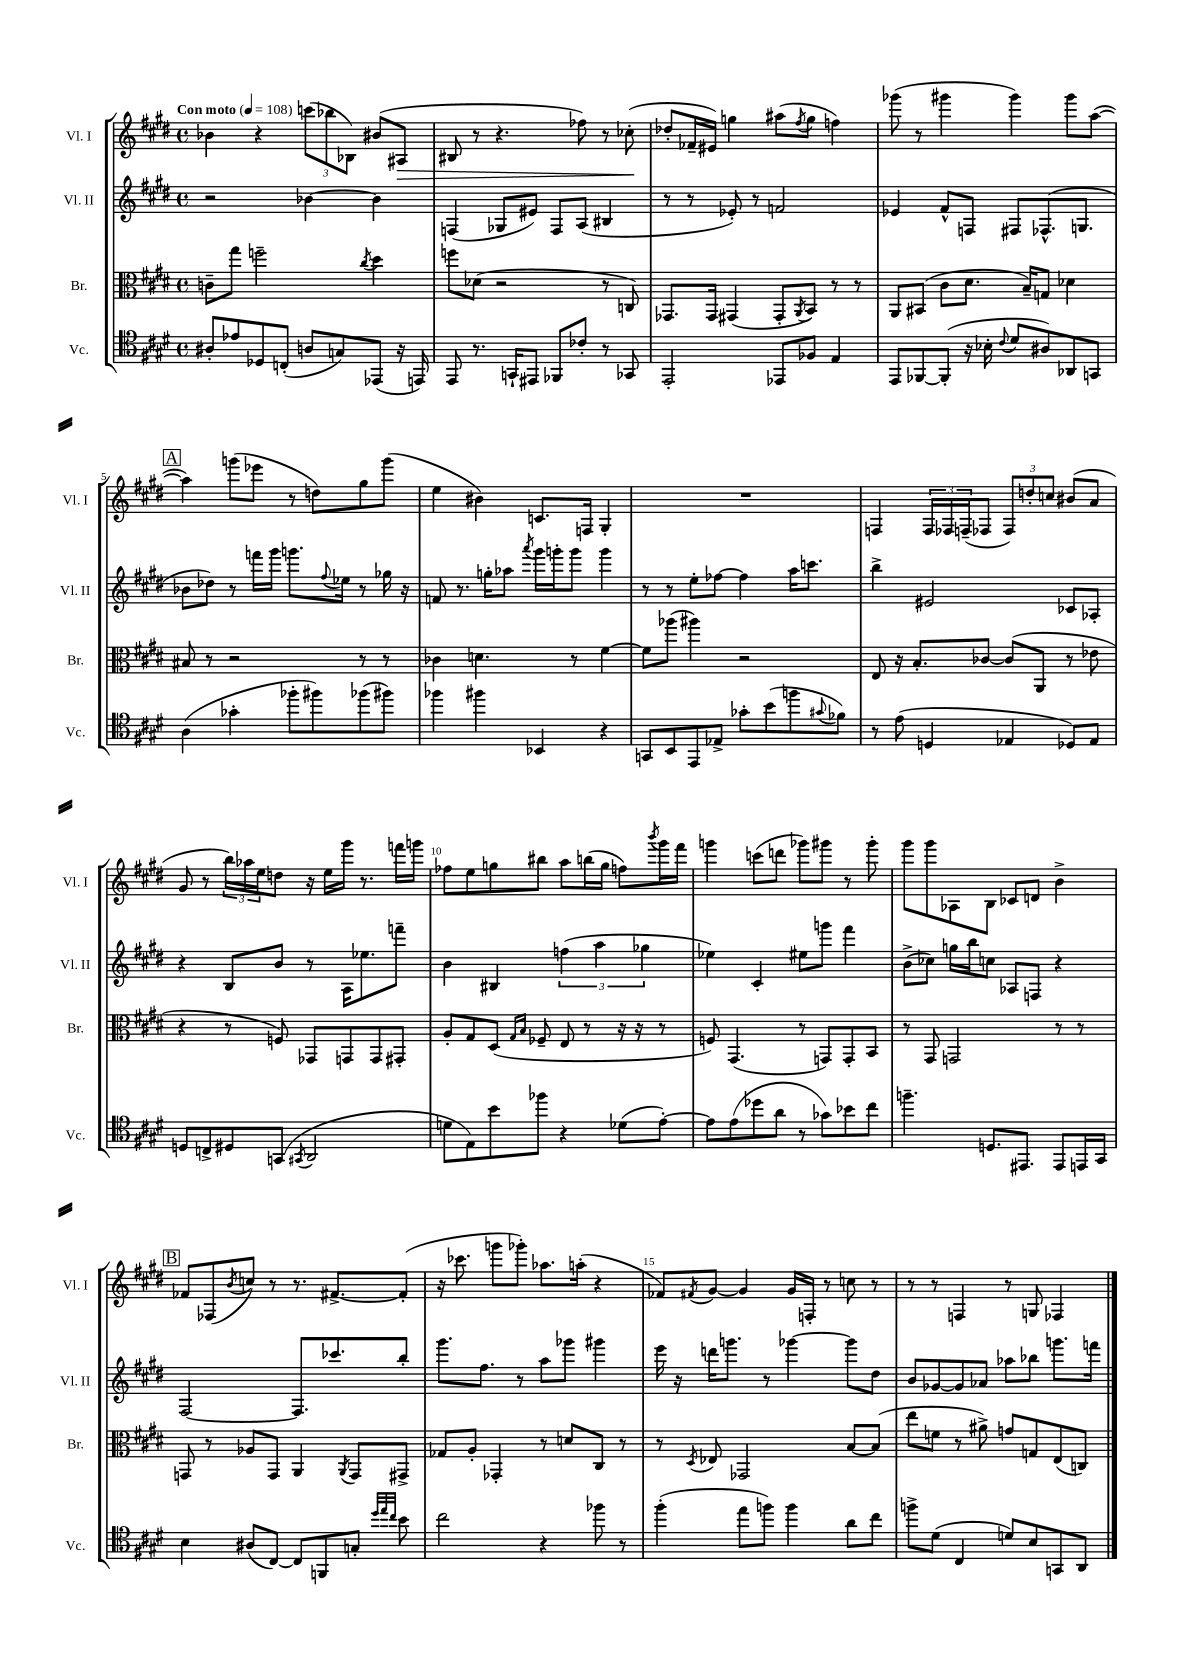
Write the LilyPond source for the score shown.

<<
\new StaffGroup <<
\new Staff = "s0" \with { instrumentName = "Vl. I" shortInstrumentName = "Vl. I" } {
    \clef treble \key e \major \defaultTimeSignature \time 4/4 \tempo "Con moto" 4 = 108
    bes'4 r4 \tuplet 3/2 { c'''8( bes''8 bes8) } bis'8( ais8\> |
    bis8 r8 r4. fes''8) r8 ces''8-.\!( |
    des''8-. fes'16-- eis'16) g''4 ais''8( \acciaccatura { fis''8 } g''8 f''4) |
    ges'''8( r8 gis'''4 gis'''4) gis'''8 a''8~( |
    \mark \markup { \box "A" } a''4) g'''8( ees'''8 r8 d''8) gis''8 g'''8( |
    e''4 bis'4) c'8. f16 gis4-. |
    R1 |
    f4 \tuplet 3/2 { f16 fes16 f16--( } fes8 \tuplet 3/2 { fes8) d''8-. c''8 } bis'8( a'8 |
    gis'8 r8 \tuplet 3/2 { b''16) aes''16 e''16 } d''8 r16 e''16 gis'''16 r8. f'''16 g'''16 |
    fes''8 e''8 g''8 bis''8 a''8 b''16( g''16 f''8) \acciaccatura { b'''8 } gis'''16 fis'''16 |
    g'''4 c'''8( d'''8 ges'''8) gis'''8 r8 gis'''8-. |
    gis'''8 gis'''8 aes8 b8 ces'8 d'8 b'4-> |
    \mark \markup { \box "B" } fes'8 fes8( \acciaccatura { b'8 } c''8) r8 r8. fis'8.~-> fis'8-.( |
    r16 ces'''8. g'''8 ges'''8-.) aes''8. a''16-.( r4 |
    fes'8) \acciaccatura { fis'8 } gis'8~ gis'4 gis'16 f16-. r8 c''8 r8 |
    r8 r8 f4 r8 g8 fes4 \bar "|." |
}
\new Staff = "s1" \with { instrumentName = "Vl. II" shortInstrumentName = "Vl. II" } {
    \clef treble \key e \major \defaultTimeSignature \time 4/4
    r2 bes'4~ bes'4 |
    f4( ges8 eis'8) f8 a8( bis4 |
    r8 r8 ees'8-.) r8 f'2 |
    ees'4 fis'8-^ f8 fis8 fes8.-^( g8. |
    \mark \markup { \box "A" } bes'8 des''8) r8 f'''16 gis'''16 g'''8. \appoggiatura { fis''8 } ees''16 r8 ges''16 r16 |
    f'8 r8. g''16-. aes''8 \acciaccatura { a'''8 } gis'''16 g'''16-. g'''8 g'''4 |
    r8 r8 e''8-. fes''8~ fes''4 a''16 c'''8. |
    b''4-> eis'2 ces'8 aes8-. |
    r4 b8 b'8 r8 a16 ees''8. f'''8-- |
    b'4 bis4 \tuplet 3/2 { f''4( a''4 ges''4 } |
    ees''4) cis'4-. eis''8 g'''8 fis'''4 |
    b'8->( ces''8) g''16 b''16 c''8 aes8 f8 r4 |
    \mark \markup { \box "B" } fis2~ fis8. ces'''8. b''8-. |
    gis'''8. fis''8. r8 a''8 ges'''8 gis'''4 |
    e'''16 r16 d'''16 g'''8. r8 ges'''4~ ges'''8 dis''8 |
    b'8 ges'8~ ges'8 aes'8 aes''8 bes''8 g'''8. f'''16 \bar "|." |
}
\new Staff = "s2" \with { instrumentName = "Br." shortInstrumentName = "Br." } {
    \clef alto \key e \major \defaultTimeSignature \time 4/4
    c'8-- gis''8 f''2-- \acciaccatura { cis''8 } dis''4 |
    f''8 des'8( r2 r8 c8) |
    ges,8. ges,16 gis,4( gis,8-. \acciaccatura { a,8 } b,8) r8 r8 |
    a,8 bis,8( cis'8 dis'8. b16--) g8 des'4 |
    \mark \markup { \box "A" } bis8 r8 r2 r8 r8 |
    ces'4 d'4. r8 fis'4~ |
    fis'8 aes''8( ais''4) r2 |
    e8 r16 b8.-. ces'8~ ces'8( a,8 r8 ees'8 |
    r4 r8 f8) ges,8 g,8 g,8 gis,8-. |
    a8-. gis8 dis8( \grace { gis16 b16 } fes8-- e8 r8 r16 r16 r8 |
    f8) gis,4.( r8 g,8) g,8-. b,8 |
    r8 gis,8 g,2 r8 r8 |
    \mark \markup { \box "B" } g,8 r8 aes8 g,8 a,4 \acciaccatura { a,8 } g,8 gis,8-> |
    ges8 a8-. ges,4-. r8 d'8 cis8 r8 |
    r8 \acciaccatura { dis8 } ees8 ges,2 b8~ b8( |
    e''8 f'8 r8 ais'8->) g'8 g8 e8( c8) \bar "|." |
}
\new Staff = "s3" \with { instrumentName = "Vc." shortInstrumentName = "Vc." } {
    \clef tenor \key e \major \defaultTimeSignature \time 4/4
    ais8-. ees'8 des8 c8-.( a8 g8) ees,8( r16 e,16) |
    e,8 r8. g,16-! eis,8 fes,8 ces'8-. r8 ges,8 |
    e,2-. ees,8 fes8 e4 |
    e,8 fes,8~ fes,8-.( r16 bes16-. \appoggiatura { cis'8 } dis'8 ais8) aes,8 g,8 |
    \mark \markup { \box "A" } a4( ges'4-. fes''8-. fis''8) fes''8( fis''8) |
    fes''4 fis''4 bes,4 r4 |
    g,8 b,8 e,8 ees8-> ges'8-. b'8( f''8 \appoggiatura { gis'8 } fes'8) |
    r8 e'8( d4 ees4 des8) ees8 |
    d8 c8-> dis8 g,8( \acciaccatura { gis,8 } a,2 |
    d'8 e8) b'8 fes''8 r4 des'8( e'8~-.) |
    e'8 e'8( des''8 a'8 r8 ges'8) bes'8 cis''8 |
    f''4.-- d8. eis,8. eis,8 e,16 gis,16 |
    \mark \markup { \box "B" } b4 ais8( cis8~) cis8 f,8 g8-. \grace { dis''32 e''32 cis''32 } b'8 |
    cis''2 r4 fes''8 r8 |
    fis''4-.( e''8 f''8) f''4 a'8 cis''8 |
    f''8-> dis'8( cis4 d'8) b8 g,8 a,8 \bar "|." |
}
>>
>>
\layout { \context { \Score \override BarNumber.break-visibility = ##(#f #t #t) barNumberVisibility = #(every-nth-bar-number-visible 5) } }
